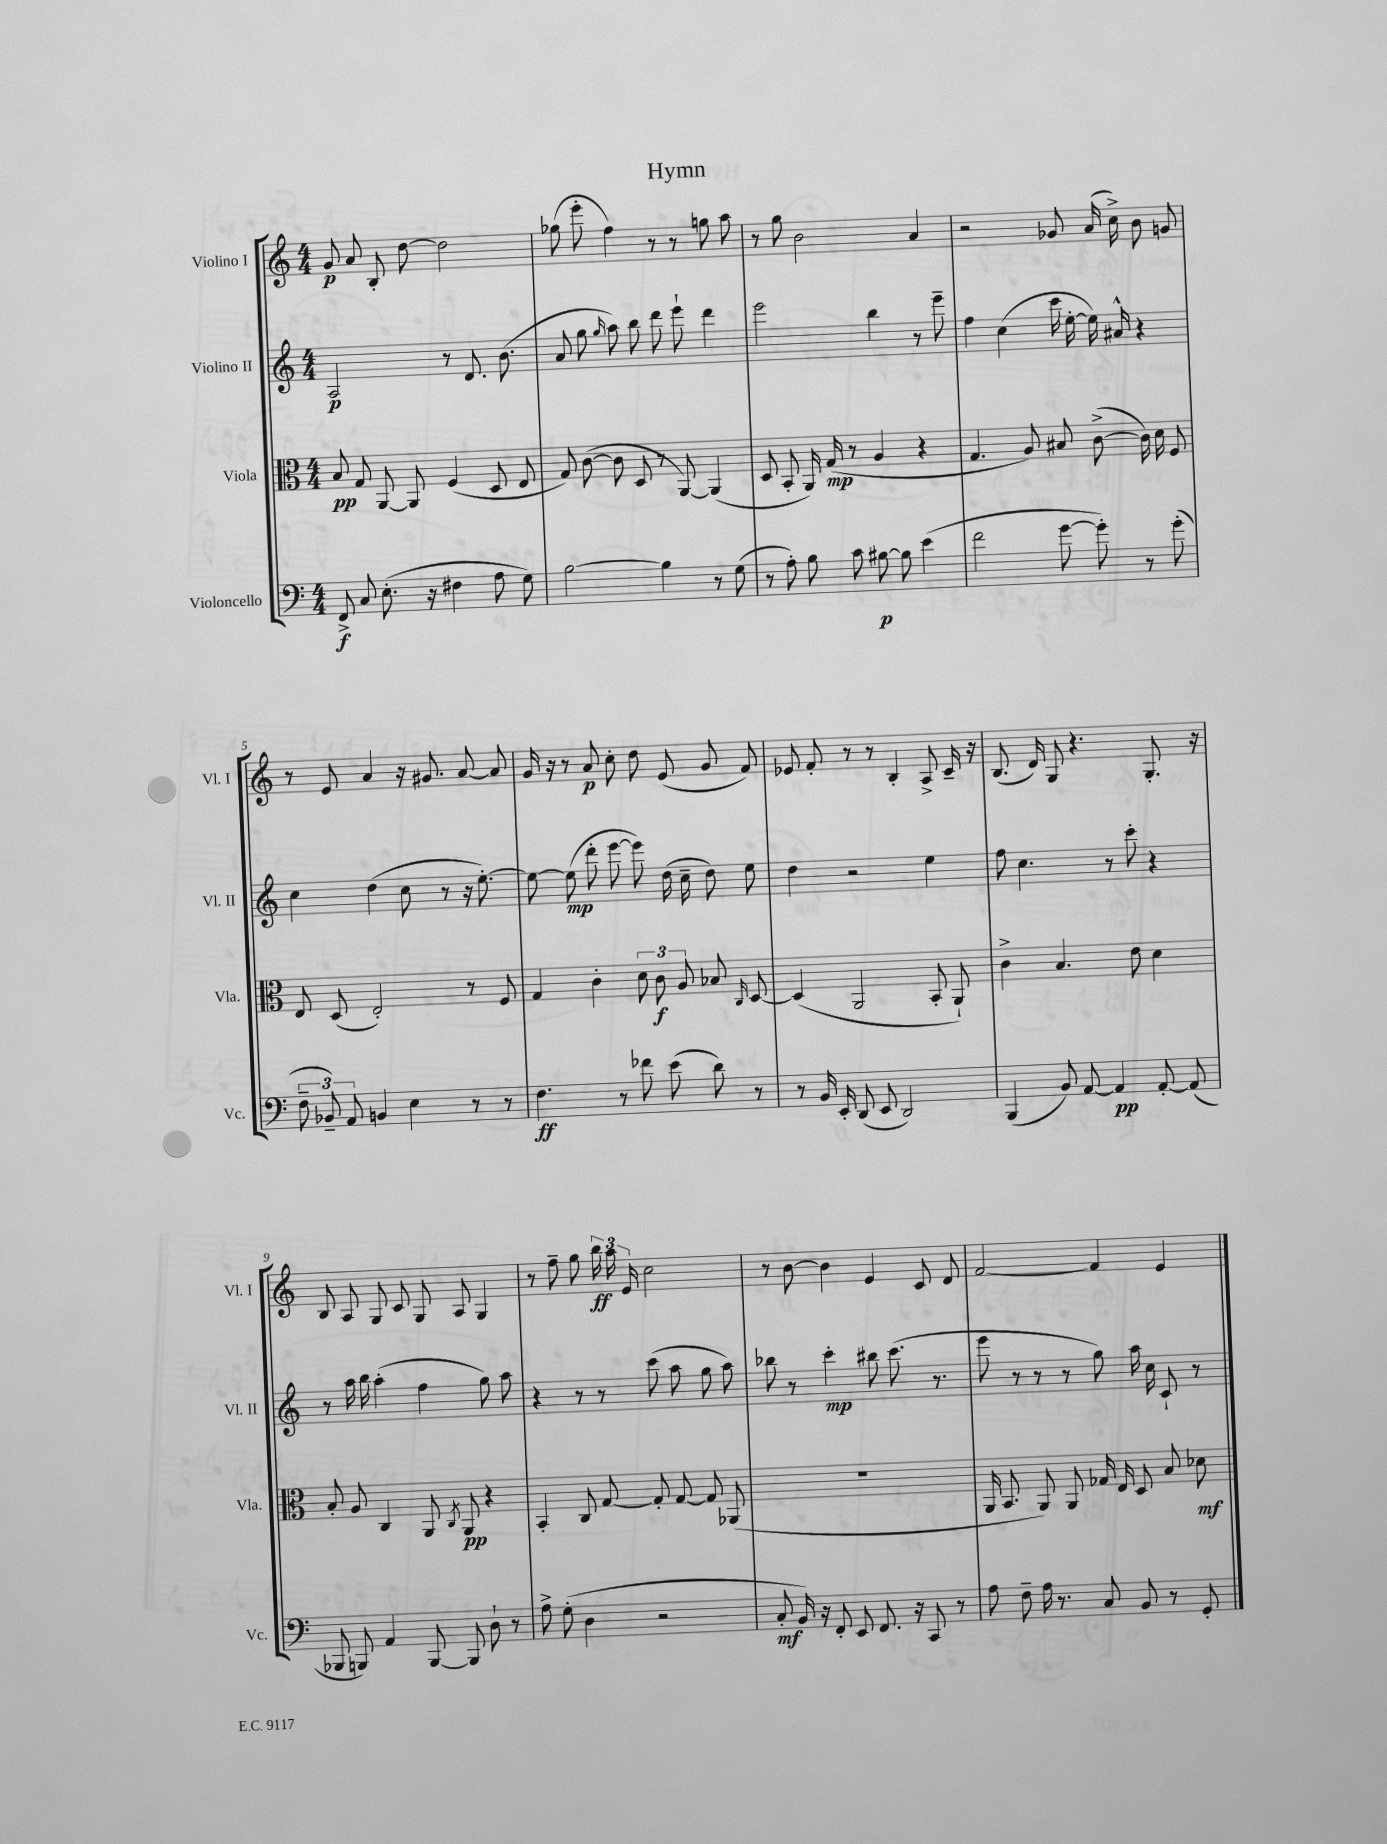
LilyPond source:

\header { title = "Hymn" }
<<
\new StaffGroup <<
\new Staff = "s0" \with { instrumentName = "Violino I" shortInstrumentName = "Vl. I" } {
    \clef treble \key c \major \numericTimeSignature \time 4/4
    \autoBeamOff g'8\p a'8 b8-. d''8~ d''2 |
    ges''8( e'''8-. f''4) r8 r8 g''8 a''8 |
    r8 g''8 b'2 a'4 |
    r2 ges'8 a'16( c''16->) b'8 g'8 |
    r8 e'8 a'4 r16 gis'8. a'8~ a'8 |
    g'16 r16 r8 a'8\p c''8-. d''8 e'8( g'8 f'8) |
    ees'8 f'8-. r8 r8 b4-. a8-> c'16-- r16 |
    b8.( d'16) g8 r4. g8.-. r16 |
    b8 a8 g8 c'8 g8 a8 g4 |
    r8 f''8-- g''8 \tuplet 3/2 { b''16\ff a''16 e'16 } c''2 |
    r8 b'8~ b'4 e'4 c'8 d'8 |
    f'2~ f'4 e'4 \bar "|." |
}
\new Staff = "s1" \with { instrumentName = "Violino II" shortInstrumentName = "Vl. II" } {
    \clef treble \key c \major \numericTimeSignature \time 4/4
    \autoBeamOff a2\p r8 d'8. b'8.( |
    a'8 g''8 \grace { g''16 } a''8) b''8 d'''8 e'''8-! d'''4 |
    e'''2 b''4 r8 e'''8-- |
    f''4 c''4( c'''16 e''16~-. e''16) ais'16-^ r4 |
    c''4 d''4( c''8 r8 r16 e''8.~-.) |
    e''8~ e''8\mp( d'''8-. e'''8~ e'''8) d''16( c''16-- d''8) e''8 |
    d''4 r2 e''4 |
    f''8 c''4. r8 c'''8-. r4 |
    r8 a''16 b''16 a''4-.( f''4 g''8) a''8 |
    r4 r8 r8 c'''8( a''8 g''8 a''8) |
    bes''8 r8 c'''4-.\mp bis''8 c'''8.( r8. |
    e'''8 r8 r8 r8 g''8) a''16 c''16 c'8-! r8 \bar "|." |
}
\new Staff = "s2" \with { instrumentName = "Viola" shortInstrumentName = "Vla." } {
    \clef alto \key c \major \numericTimeSignature \time 4/4
    \autoBeamOff b8\pp g8 a,8~ a,8 f4( d8 e8 |
    g8) c'8~( c'8 d8 r8 a,8~) a,4( |
    d8 b,8-. a,16) g16\mp( r8 a4 r4 |
    g4. a8) bis8 c'8~->( c'16) d'16 f8 |
    e8 d8( e2-.) r8 f8 |
    g4 c'4-. \tuplet 3/2 { d'8 c'8\f a8 } bes8 \grace { c16 } d8~ |
    d4( a,2 b,8-. a,8-!) |
    c'4-> b4. e'8 d'4 |
    b8-. a8 c4 a,8 \acciaccatura { c8 } a,8\pp r4 |
    b,4-. c8 g8~ g8-. g8~ g8 aes,8( |
    R1 |
    a,16 b,8. a,8) a,8 ges16 e16 d8 b8 des'8\mf \bar "|." |
}
\new Staff = "s3" \with { instrumentName = "Violoncello" shortInstrumentName = "Vc." } {
    \clef bass \key c \major \numericTimeSignature \time 4/4
    \autoBeamOff f,8->\f c8 e8.-.( r16 fis4 a8 g8) |
    b2~ b4 r8 g8( |
    r8 a8-.) b8 c'8 bis8~\p bis8 e'4( |
    f'2 g'8~ g'8-.) r8 g'8-.( |
    \tuplet 3/2 { f8-- bes,8--) a,8 } b,4 e4 r8 r8 |
    f4.\ff r8 fes'8 e'8( d'8) r8 |
    r8 b,16 e,16-. d,8( e,8 d,2) |
    b,,4( b,8) a,8~ a,4\pp a,8~-. a,8( |
    bes,,8 b,,8) a,4 b,,8~ b,,8 d8-! r8 |
    a8-> g8-.( d4 r2 |
    c8-.\mf b,16) r16 f,8-. e,8 f,8. r16 c,8 r8 |
    a8 f8-- a16 r8. c8 b,8 r8 g,8-. \bar "|." |
}
>>
>>
